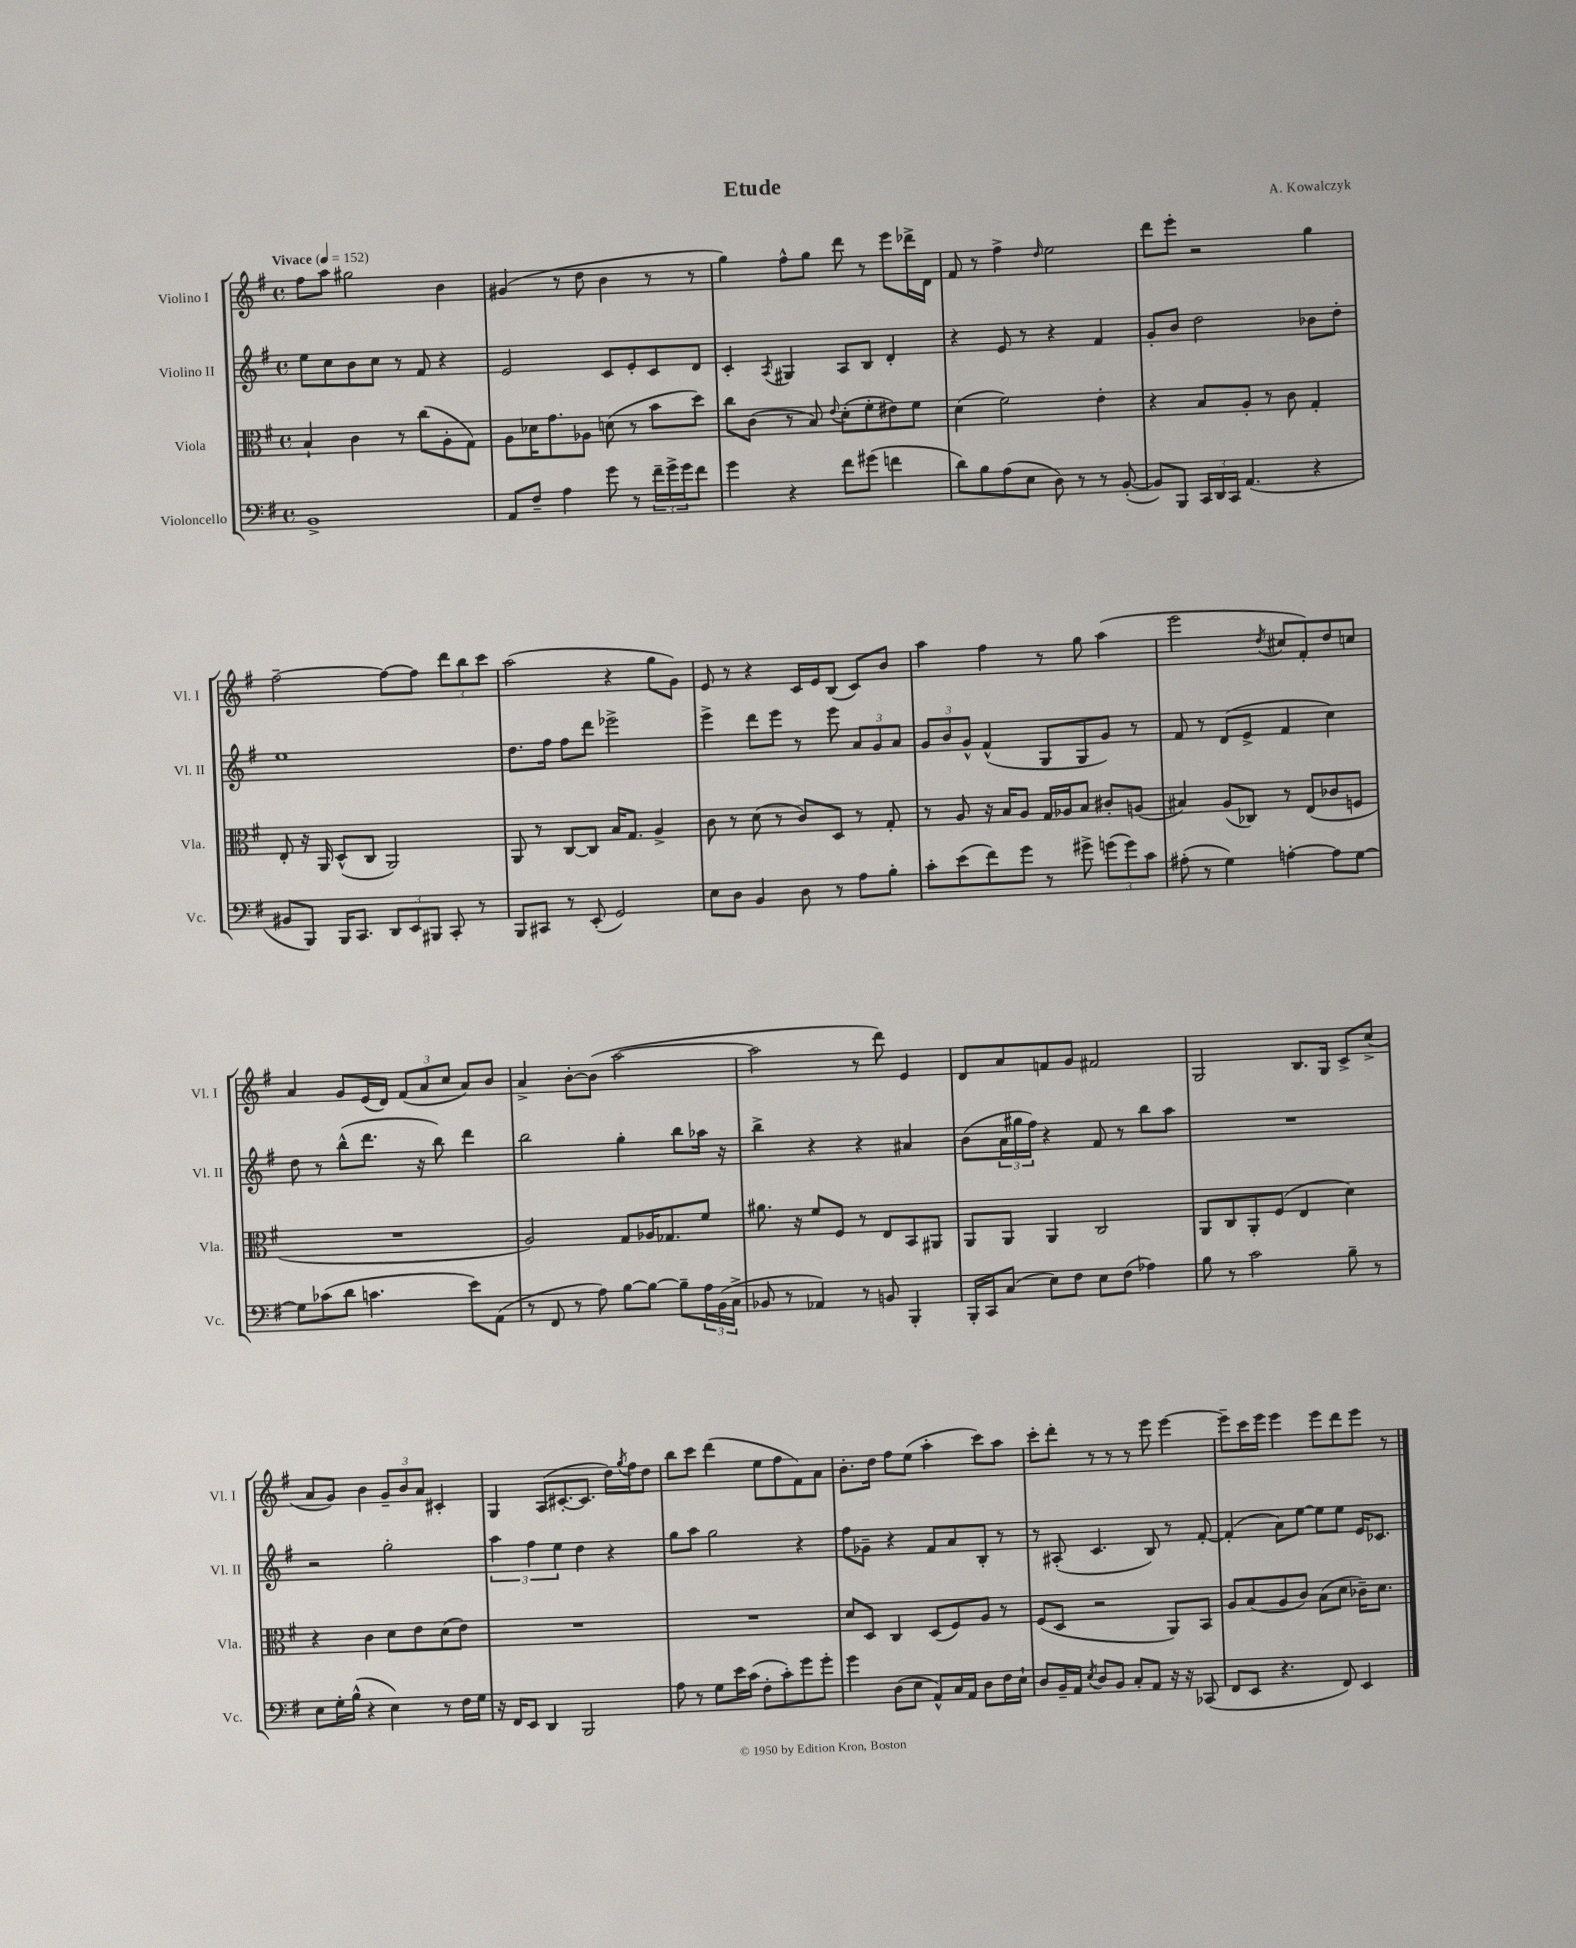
\header { title = "Etude" composer = "A. Kowalczyk" }
<<
\new StaffGroup <<
\new Staff = "s0" \with { instrumentName = "Violino I" shortInstrumentName = "Vl. I" } {
    \clef treble \key g \major \defaultTimeSignature \time 4/4 \tempo "Vivace" 4 = 152
    fis''8 a''8 gis''2 b'4 |
    gis'4( r8 d''8 b'4 r8 r8 |
    g''4) fis''8-^ g''8 d'''8 r8 e'''8 des'''16-> d'16 |
    fis'8 r8 fis''4-> \grace { d''16 } e''2 |
    d'''8 e'''8-. r2 g''4 |
    fis''2~-- fis''8~ fis''8 \tuplet 3/2 { d'''8 b''8 c'''8 } |
    a''2( r4 g''8 g'8) |
    e'8 r8 r4 c'16 e'16 b8( c'8) b'8 |
    a''4 fis''4 r8 g''8 a''4( |
    e'''2 \acciaccatura { d''8 } cis''8 fis'8-.) d''8 c''8 |
    a'4 g'8 e'16( d'16) \tuplet 3/2 { fis'8( a'8 c''8 } a'8) b'8 |
    a'4-> b'8~-. b'8( a''2~ |
    a''2 r8 d'''8) e'4 |
    d'8 a'8 f'8 g'8 fis'2 |
    g2 b8. g16 c'8-> c''8->( |
    a'8 g'8) b'4 \tuplet 3/2 { g'8-- b'8 a'8 } cis'4-. |
    g4 a8( cis'8.~-. cis'8. d''16) \acciaccatura { g''8 } fis''16 d''8 |
    b''8 c'''8 d'''4( e''8 fis''8 fis'8) a'8 |
    b'8.-. d''16 fis''8 e''8( a''4-. c'''8) a''8 |
    c'''8-. d'''8-. r8 r8 r8 e'''8 e'''4~ |
    e'''8-- c'''16 e'''16 e'''4 e'''8 d'''8 e'''8 r8 \bar "|." |
}
\new Staff = "s1" \with { instrumentName = "Violino II" shortInstrumentName = "Vl. II" } {
    \clef treble \key g \major \defaultTimeSignature \time 4/4
    e''8 c''8 b'8 c''8 r8 fis'8 r4 |
    e'2 c'8 e'8-. c'8 d'8 |
    c'4-. \acciaccatura { a8 } gis4 a8 b8 d'4-. |
    r4 e'8 r8 r4 fis'4 |
    g'8-. b'8 d''2 bes'8 d''8-. |
    e''1 |
    d''8. fis''16 fis''8 d'''8 ees'''2-> |
    e'''4-> d'''8 e'''8 r8 e'''8 \tuplet 3/2 { a'8 g'8 a'8 } |
    \tuplet 3/2 { g'8 b'8 g'8-^ } fis'4-^( g8 g8 g'8) r8 |
    fis'8 r8 d'8( e'8-> fis'4 c''4) |
    d''8 r8 b''8-^( d'''8. r16 b''8) d'''4 |
    b''2 g''4-. b''8 aes''16 r16 |
    b''4-> r4 r4 ais'4 |
    b'8( \tuplet 3/2 { a'16 gis''16 fis''16) } r4 fis'8 r8 b''8 a''8 |
    R1 |
    r2 g''2-. |
    \tuplet 3/2 { a''4 fis''4 e''4 } d''4 r4 |
    g''8 a''8 g''2 r4 |
    fis''8 ges'8-- r4 fis'8 a'8 b8-. r8 |
    r8 ais8-.( c'4. b8) r8 fis'8~-. |
    fis'4-.( a'8) e''8~ e''8 e''8 e'16 ces'8. \bar "|." |
}
\new Staff = "s2" \with { instrumentName = "Viola" shortInstrumentName = "Vla." } {
    \clef alto \key g \major \defaultTimeSignature \time 4/4
    b4-! c'4 r8 c''8( a8-. g8) |
    a8 des'16 g'8. aes8 d'8( r8 b'8 d''8) |
    c''8 c'8( r8 b8) \appoggiatura { e'8 } d'8-.( fis'8-. eis'8) fis'8 |
    d'4( fis'2) e'4-. |
    r4 b8 a8-. r8 c'8 g4-. |
    e8-. r16 a,16 d8-^( c8 a,2) |
    a,8 r8 c8~ c8 b16 g8. a4-> |
    c'8 r8 d'8( r8 c'8) d8 r8 g8-. |
    r8 a8 r16 b16 a8 g16 aes16 b8 cis'8-. a8( |
    bis4) a8( ces8) r8 e8( ces'8 f8 |
    R1 |
    a2) g8 aes16 ges8. fis'8 |
    ais'8. r16 fis'8 fis8 r8 e8 b,8 ais,8 |
    a,8 a,8 a,4 c2 |
    a,8 c8 a,8-. fis8( e4 d'4) |
    r4 c'4 d'8 e'8 d'8( e'8) |
    R1 |
    R1 |
    d'8 d8 c4 d8( fis8) a8 r8 |
    fis8( d8 r2 a,8) b,8 |
    a8 b8( a8 c'8) b8( d'8 ces'16--) d'8. \bar "|." |
}
\new Staff = "s3" \with { instrumentName = "Violoncello" shortInstrumentName = "Vc." } {
    \clef bass \key g \major \defaultTimeSignature \time 4/4
    b,1-> |
    a,8 fis8-- a4 g'8 r8 \tuplet 3/2 { fis'16-- g'16-> g'16 } fis'8 |
    g'4 r4 fis'8 gis'8( f'4 |
    d'8) b8 a8( e8 d8) r8 r8 b,8~-.( |
    b,8) b,,8 \tuplet 3/2 { c,16 d,16 c,16 } a,4.( r4 |
    bis,8 b,,8) b,,16 c,8. \tuplet 3/2 { d,8 e,8 bis,,8 } c,8-. r8 |
    b,,8 cis,8 r8 e,8-.( g,2) |
    e8 d8 b,4 d8 r8 a8 b8-. |
    c'8-. e'8( fis'8) g'8 r8 gis'8-> \tuplet 3/2 { g'8( g'8) c'8 } |
    ais8-.( r8 g4) a4~-. a8 g8~ |
    g8 ces'8( d'8 c'4. e'8) a,8( |
    r8 fis,8 r8 a8) b8~ b8~ b8-- \tuplet 3/2 { a16 b,16( c16-> } |
    bes,8 r8 aes,4) r8 b,8 b,,4-. |
    b,,16-. c,16 c8( e8) fis8 e8 fis8( aes4) |
    b8 r8 c'2 b8-- r8 |
    e8 g16-. b16-^( r4 e4) r8 fis16 g16 |
    r16 fis,16 e,8 d,4 b,,2 |
    a8 r8 g8 e'16 c'16( fis8-. c'8-.) g'8 g'8-. |
    g'4 d8( e8 a,8-^) c16 a,16 d8 fis16 e16-! |
    d8 b,16-- a,16 \acciaccatura { e8 } d8 b,8 c8-. a,8 r16 r16 ces,8( |
    fis,8 e,8 r4. fis,8) e,4 \bar "|." |
}
>>
>>
\layout { \context { \Score \remove "Bar_number_engraver" } }
